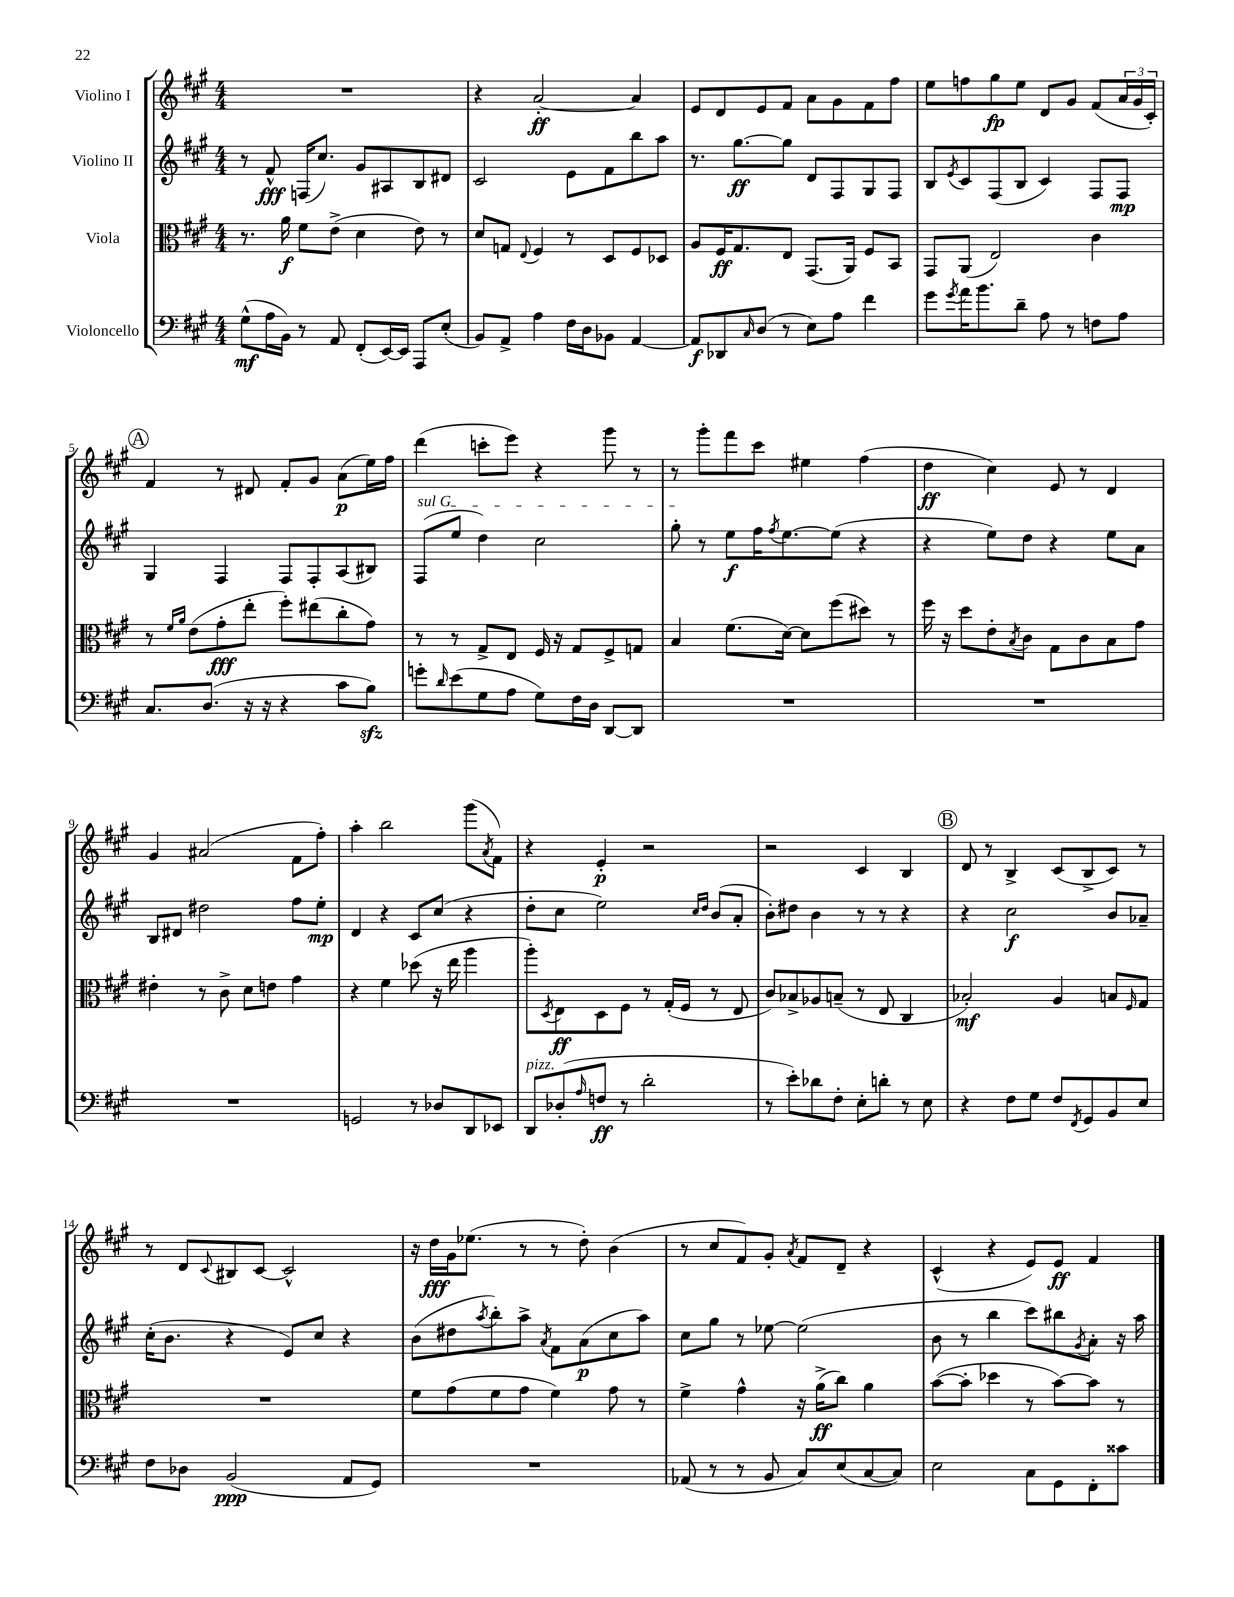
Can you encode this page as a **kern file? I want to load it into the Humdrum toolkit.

**kern	**dynam	**kern	**dynam	**kern	**dynam	**kern	**dynam
*part4	*part4	*part3	*part3	*part2	*part2	*part1	*part1
*staff4	*staff4	*staff3	*staff3	*staff2	*staff2	*staff1	*staff1
*I"Violoncello	*	*I"Viola	*	*I"Violino II	*	*I"Violino I	*
*clefF4	*	*clefC3	*	*clefG2	*	*clefG2	*
*k[f#c#g#]	*	*k[f#c#g#]	*	*k[f#c#g#]	*	*k[f#c#g#]	*
*M4/4	*	*M4/4	*	*M4/4	*	*M4/4	*
=1	=1	=1	=1	=1	=1	=1	=1
(8G#^^\L	mf	8.r	.	8r	.	1r	.
16A\L	.	.	.	8f#^^/	fff	.	.
16BB\JJ)	.	16a\	f	.	.	.	.
8r	.	8f#\L	.	(16Fn/KL	.	.	.
.	.	.	.	8.cc#/J)	.	.	.
8AA/	.	(8e^\J	.	.	.	.	.
(8FF#'/L	.	4d\	.	8g#/L	.	.	.
[16EE/L)	.	.	.	8A#X/	.	.	.
16EE/JJ]	.	.	.	.	.	.	.
8AAA/L	.	8e\)	.	8B/	.	.	.
(8E'/J	.	8r	.	8d#X/J	.	.	.
=2	=2	=2	=2	=2	=2	=2	=2
8BB/L)	.	8d/L	.	2c#/	.	4r	.
8AA^/J	.	8Gn/J	.	.	.	.	.
.	.	8qqE/	.	.	.	.	.
4A\	.	4F#/	.	.	.	[2a'/	ff
16F#\LL	.	8r	.	8e\L	.	.	.
16D\J	.	.	.	.	.	.	.
8BB-X\J	.	8D/L	.	8f#\	.	.	.
[4AA/	.	8F#/	.	8bb\	.	4a/]	.
.	.	8D-X/J	.	8aa\J	.	.	.
=3	=3	=3	=3	=3	=3	=3	=3
8AA/L]	f	8A/L	.	8.r	.	8e/L	.
8DD-X/	.	16F#/K	ff	.	.	8d/	.
.	.	8.G#/	.	[8.gg#\L	ff	.	.
16qqC#/	.	.	.	.	.	.	.
(8D/J	.	.	.	.	.	8e/	.
8r	.	8E/J	.	8gg#\J]	.	8f#/J	.
8E\L)	.	(8.GG#/L	.	8d/L	.	8a\L	.
8A\J	.	.	.	8F#/	.	8g#\	.
.	.	16AA/Jk)	.	.	.	.	.
4f#\	.	8F#/L	.	8G#/	.	8f#\	.
.	.	8BB/J	.	8F#/J	.	8ff#\J	.
=4	=4	=4	=4	=4	=4	=4	=4
8g#\L	.	8GG#/L	.	8B/L	.	8ee\L	.
8qg#/	.	.	.	8qe/	.	.	.
16a\K	.	(8AA/J	.	8c#/	.	8ffn\	.
8.b\	.	.	.	.	.	.	.
.	.	2E/)	.	(8F#/	.	8gg#\	fp
8d~\J	.	.	.	8B/J	.	8ee\J	.
8A\	.	.	.	4c#/)	.	8d/L	.
8r	.	.	.	.	.	8g#/J	.
8Fn\L	.	4c#\	.	8F#/L	.	(8f#/L	.
8A\J	.	.	.	8F#/J	mp	24a/L	.
.	.	.	.	.	.	24g#/	.
.	.	.	.	.	.	24c#'/JJ)	.
!!LO:LB:g=z
!!LO:REH:place=s1:t=A
=5	=5	=5	=5	=5	=5	=5	=5
8.C#/L	.	8r	.	4G#/	.	4f#/	.
.	.	16qqf#/LL	.	.	.	.	.
.	.	16qqa/JJ	.	.	.	.	.
.	.	(8e\L	.	.	.	.	.
(8.D/J	.	.	.	.	.	.	.
.	.	8g#'\	fff	4F#/	.	8r	.
16r	.	8ee'\J	.	.	.	8d#X/	.
16r	.	.	.	.	.	.	.
4r	.	8ff#'\L)	.	8F#/L	.	8f#'/L	.
.	.	(8ee#X\	.	8F#'/	.	8g#/J	.
8c#\L	.	8cc#'\	.	(8A/	.	(8a\L	p
8Bzz\J)	.	8g#\J)	.	8B#X/J)	.	16ee\L)	.
.	.	.	.	.	.	16ff#\JJ	.
=6	=6	=6	=6	=6	=6	=6	=6
!	!	!	!	!LO:TX:a:i:t=sul G	!	!	!
8gn'\L	.	8r	.	(8F#/L	.	(4ddd\	.
16qqd/	.	.	.	.	.	.	.
(8e\	.	8r	.	8ee/J	.	.	.
8G#\	.	8G#^/L	.	4dd\)	.	8cccn'\L	.
8A\J	.	8E/J	.	.	.	8eee\J)	.
8G#\L)	.	16F#/	.	2cc#\	.	4r	.
.	.	16r	.	.	.	.	.
16F#\L	.	8G#/L	.	.	.	.	.
16D\JJ	.	.	.	.	.	.	.
[8DD/L	.	8F#^/	.	.	.	8ggg#\	.
8DD/J]	.	8Gn/J	.	.	.	8r	.
=7	=7	=7	=7	=7	=7	=7	=7
1r	.	4B/	.	8gg#'\	.	8r	.
.	.	.	.	8r	.	8ggg#'\L	.
.	.	(8.f#\L	.	8ee\L	f	8fff#\	.
.	.	.	.	16ff#\K	.	8ccc#\J	.
.	.	.	.	8qff#/	.	.	.
.	.	[16d\Jk)	.	[8.ee\	.	.	.
.	.	8d\L]	.	.	.	4ee#X\	.
.	.	(8ff#\	.	(8ee\J]	.	.	.
.	.	8dd#X\J)	.	4r	.	(4ff#\	.
.	.	8r	.	.	.	.	.
=8	=8	=8	=8	=8	=8	=8	=8
1r	.	16ff#\	.	4r	.	4dd\	ff
.	.	16r	.	.	.	.	.
.	.	8dd\L	.	.	.	.	.
.	.	8e'\	.	8ee\L)	.	4cc#\)	.
.	.	8qB/	.	.	.	.	.
.	.	8c#\J	.	8dd\J	.	.	.
.	.	8G#\L	.	4r	.	8e/	.
.	.	8c#\	.	.	.	8r	.
.	.	8B\	.	8ee\L	.	4d/	.
.	.	8g#\J	.	8a\J	.	.	.
!!LO:LB:g=z
=9	=9	=9	=9	=9	=9	=9	=9
1r	.	4e#X'\	.	8B/L	.	4g#/	.
.	.	.	.	8d#X/J	.	.	.
.	.	8r	.	2dd#X\	.	(2a#X/	.
.	.	8c#^\	.	.	.	.	.
.	.	8d\L	.	.	.	.	.
.	.	8en\J	.	.	.	.	.
.	.	4g#\	.	8ff#\L	.	8f#\L	.
.	.	.	.	8ee'\J	mp	8ff#'\J)	.
=10	=10	=10	=10	=10	=10	=10	=10
2GGn/	.	4r	.	4d/	.	4aa'\	.
.	.	4f#\	.	4r	.	2bb\	.
8r	.	(8dd-X\	.	8c#/L	.	.	.
8D-X/L	.	16r	.	(8cc#/J	.	.	.
.	.	16ee\	.	.	.	.	.
8DD/	.	4aa\	.	4r	.	(8ggg#\L	.
.	.	.	.	.	.	8qa/	.
8EE-X/J	.	.	.	.	.	8f#\J)	.
=11	=11	=11	=11	=11	=11	=11	=11
!LO:TX:a:i:t=pizz.	!	!	!	!	!	!	!
8DD/L	.	8aa'\L)	.	8dd'\L	.	4r	.
.	.	8qD/	.	.	.	.	.
(8D-X'/	.	8E\	ff	8cc#\J	.	.	.
16qqA/	.	.	.	.	.	.	.
8Fn/J	ff	8D\	.	2ee\)	.	4e'/	p
8r	.	8F#\J	.	.	.	.	.
2d'\	.	8r	.	.	.	2r	.
.	.	(16G#'/LL	.	.	.	.	.
.	.	16F#/JJ	.	.	.	.	.
.	.	.	.	16qqcc#/LL	.	.	.
.	.	.	.	16qqdd/JJ	.	.	.
.	.	8r	.	(8b/L	.	.	.
.	.	8E/	.	8a'/J	.	.	.
=12	=12	=12	=12	=12	=12	=12	=12
8r	.	8c#/L)	.	8b'\L)	.	2r	.
8e'\L)	.	8B-X^/	.	8dd#X\J	.	.	.
8d-X\	.	8A-X/	.	4b\	.	.	.
8F#'\J	.	(8Bn~/J	.	.	.	.	.
8E'\L	.	8r	.	8r	.	4c#/	.
8dn'\J	.	8E/	.	8r	.	.	.
8r	.	4C#/	.	4r	.	4B/	.
8E\	.	.	.	.	.	.	.
!!LO:REH:place=s1:t=B
=13	=13	=13	=13	=13	=13	=13	=13
4r	.	2B-X'/)	mf	4r	.	8d/	.
.	.	.	.	.	.	8r	.
8F#\L	.	.	.	2cc#\	f	4B^/	.
8G#\J	.	.	.	.	.	.	.
8F#/L	.	4A/	.	.	.	(8c#/L	.
8qFF#/	.	.	.	.	.	.	.
8GG#/	.	.	.	.	.	8B^/	.
8BB/	.	8Bn/L	.	8b/L	.	8c#/J)	.
.	.	16qqF#/	.	.	.	.	.
8E/J	.	8G#/J	.	8a-X~/J	.	8r	.
!!LO:LB:g=z
=14	=14	=14	=14	=14	=14	=14	=14
8F#\L	.	1r	.	(16cc#'\KL	.	8r	.
.	.	.	.	8.b\J	.	.	.
8D-X\J	.	.	.	.	.	8d/L	.
.	.	.	.	.	.	8qqc#/	.
(2BB/	ppp	.	.	4r	.	8B#X/	.
.	.	.	.	.	.	[8c#/J	.
.	.	.	.	8e/L)	.	2c#^^/]	.
.	.	.	.	8cc#/J	.	.	.
8AA/L	.	.	.	4r	.	.	.
8GG#/J)	.	.	.	.	.	.	.
=15	=15	=15	=15	=15	=15	=15	=15
1r	.	8f#\L	.	(8b\L	.	16r	.
.	.	.	.	.	.	16dd\LL	fff
.	.	(8g#\	.	8dd#X\	.	16g#\J	.
.	.	.	.	.	.	(8.ee-X\J	.
.	.	.	.	8qaa/	.	.	.
.	.	8f#\	.	8bb'\)	.	.	.
.	.	8g#\J	.	8aa^\J	.	8r	.
.	.	.	.	8qa/	.	.	.
.	.	4f#\)	.	8f#\L	.	8r	.
.	.	.	.	(8a\	p	8dd'\)	.
.	.	8g#\	.	8cc#\	.	(4b\	.
.	.	8r	.	8aa\J)	.	.	.
=16	=16	=16	=16	=16	=16	=16	=16
(8AA-X/	.	4f#^\	.	8cc#\L	.	8r	.
8r	.	.	.	8gg#\J	.	8cc#/L	.
8r	.	4g#^^\	.	8r	.	8f#/)	.
8BB/	.	.	.	[8ee-X\	.	8g#'/J	.
.	.	.	.	.	.	8qa/	.
8C#/L)	.	16r	.	(2ee-\]	.	8f#/L	.
.	.	(16a^\KL	ff	.	.	.	.
(8E/	.	8cc#\J)	.	.	.	8d~/J	.
[8C#/	.	4a\	.	.	.	4r	.
8C#/J])	.	.	.	.	.	.	.
=17	=17	=17	=17	=17	=17	=17	=17
2E\	.	([8b\L	.	8b\	.	(4c#^^/	.
.	.	8b'\J]	.	8r	.	.	.
.	.	4dd-X\	.	4bb\	.	4r	.
8C#\L	.	8r	.	8ccc#\L)	.	8e/L)	.
8GG#\	.	[8b\L)	.	8bb#X\	.	8e/J	ff
.	.	.	.	8qg#/	.	.	.
8FF#'\	.	8b\J]	.	8a'\J	.	4f#/	.
8c##X\J	.	8r	.	16r	.	.	.
.	.	.	.	16aa\	.	.	.
==	==	==	==	==	==	==	==
*-	*-	*-	*-	*-	*-	*-	*-
